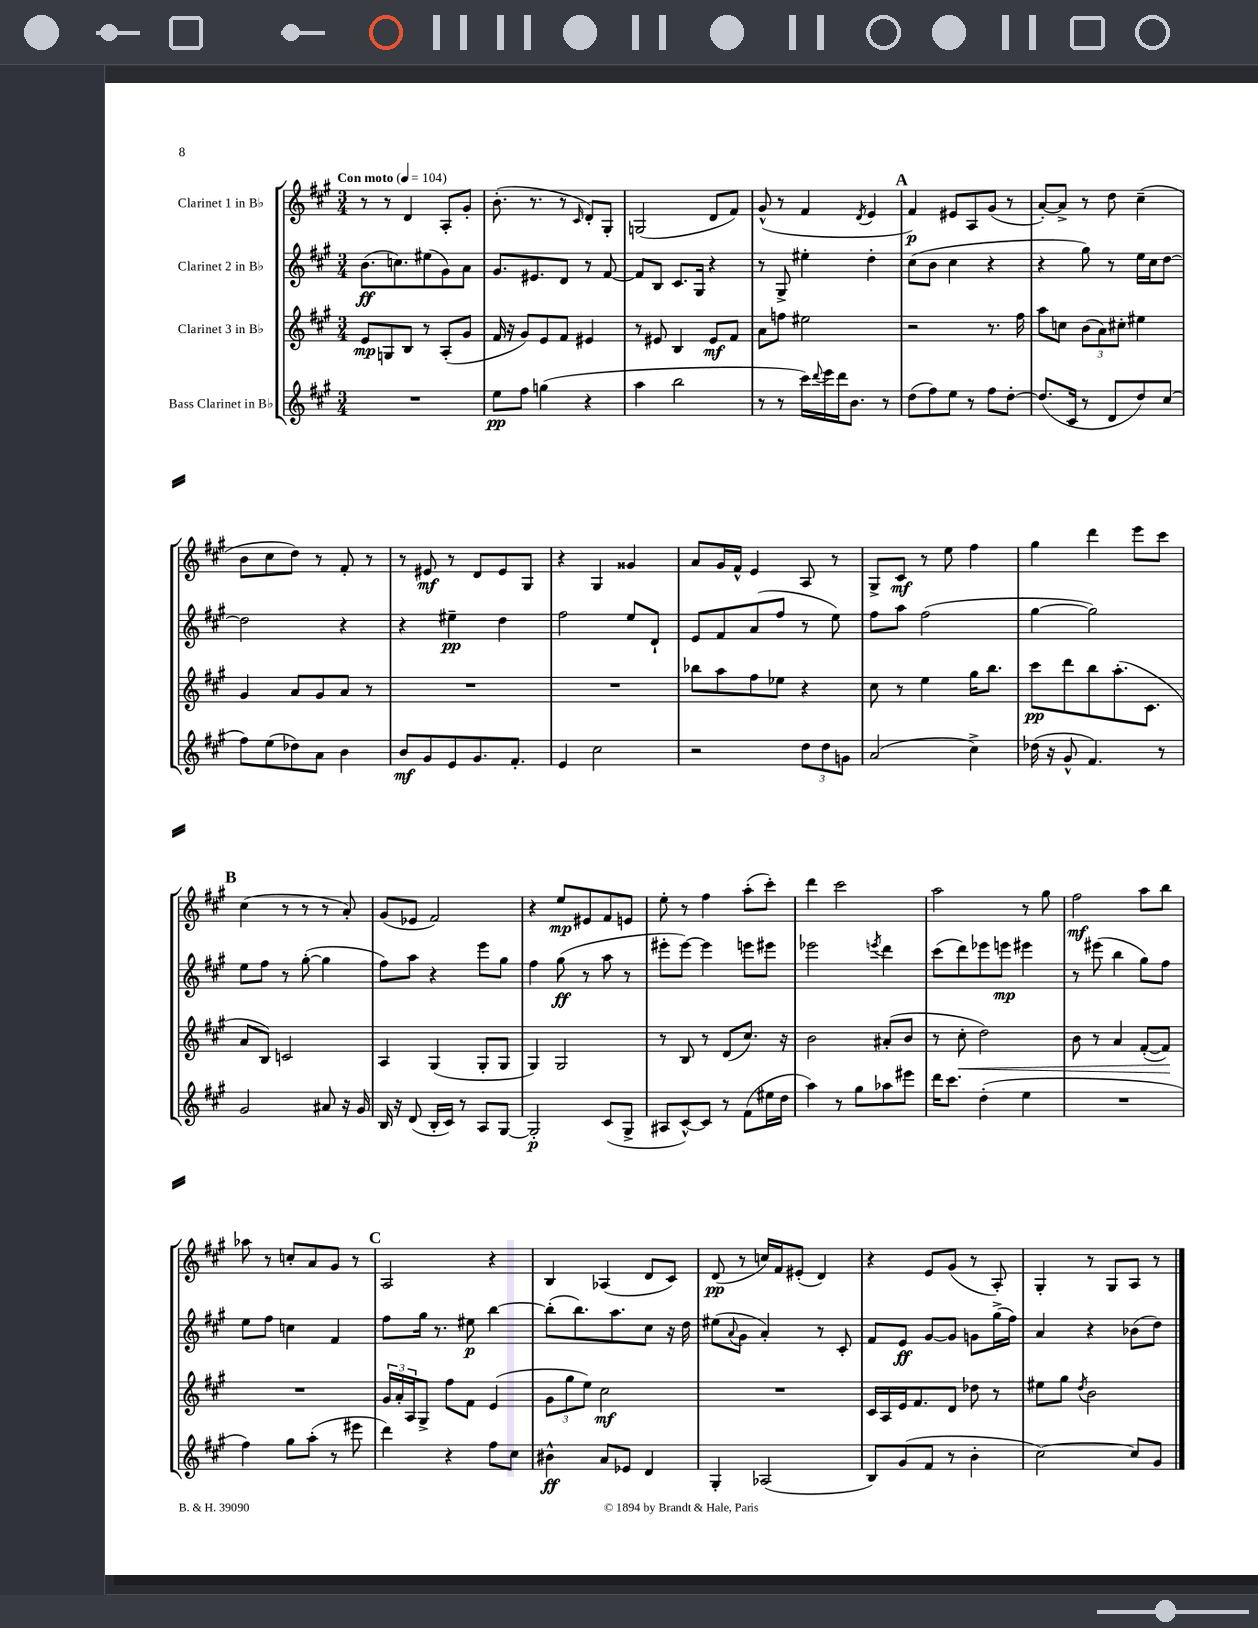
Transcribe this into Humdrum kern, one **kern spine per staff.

**kern	**dynam	**kern	**dynam	**kern	**dynam	**kern	**dynam
*part4	*part4	*part3	*part3	*part2	*part2	*part1	*part1
*staff4	*staff4	*staff3	*staff3	*staff2	*staff2	*staff1	*staff1
*I"Bass Clarinet in B♭	*	*I"Clarinet 3 in B♭	*	*I"Clarinet 2 in B♭	*	*I"Clarinet 1 in B♭	*
*clefG2	*	*clefG2	*	*clefG2	*	*clefG2	*
*k[f#c#g#]	*	*k[f#c#g#]	*	*k[f#c#g#]	*	*k[f#c#g#]	*
*M3/4	*	*M3/4	*	*M3/4	*	*M3/4	*
*MM104	*	*MM104	*	*MM104	*	*MM104	*
=1	=1	=1	=1	=1	=1	=1	=1
!	!	!	!	!	!	!LO:TX:a:B:t=Con moto	!
2.r	.	8e/L	mp	(8.b\L	ff	8r	.
.	.	8Gn/	.	.	.	8r	.
.	.	.	.	8.ccn\)	.	.	.
.	.	8B/J	.	.	.	4d/	.
.	.	8r	.	(8ee#X\	.	.	.
.	.	(8A'/L	.	8g#\)	.	8A'/L	.
.	.	8g#/J	.	8a\J	.	8g#'/J	.
=2	=2	=2	=2	=2	=2	=2	=2
8ee\L	pp	16f#/	.	8.g#/L	.	(8.b'\	.
.	.	16r	.	.	.	.	.
8ff#\J	.	8g#/L)	.	.	.	.	.
.	.	.	.	8.e#X/	.	8.r	.
(4ggn\	.	8e/	.	.	.	.	.
.	.	8f#/J	.	8d/J	.	8r	.
.	.	.	.	.	.	16qqc#/	.
4r	.	4e#X/	.	8r	.	8d'/L)	.
.	.	.	.	[8f#/	.	8G#'/J	.
=3	=3	=3	=3	=3	=3	=3	=3
4aa\	.	8r	.	8f#/L]	.	(2Gn/	.
.	.	8e#X/	.	8B/J	.	.	.
2bb\	.	4B/	.	8.c#/L	.	.	.
.	.	.	.	16G#/Jk	.	.	.
.	.	8e#/L	mf	4r	.	8d/L	.
.	.	8f#/J	.	.	.	8f#/J)	.
=4	=4	=4	=4	=4	=4	=4	=4
8r	.	8a\L	.	8r	.	(8g#^^/	.
8r	.	8ffn\J	.	8G#^/	.	8r	.
16ccc#\LL)	.	2ee#X\	.	4ee#X'\	.	4f#/	.
8qqddd/	.	.	.	.	.	.	.
16eee\	.	.	.	.	.	.	.
16ddd\J	.	.	.	.	.	.	.
8.b\J	.	.	.	.	.	.	.
.	.	.	.	.	.	8qd/	.
.	.	.	.	4dd'\	.	4e/	.
8r	.	.	.	.	.	.	.
!!LO:REH:place=s1:t=A
=5	=5	=5	=5	=5	=5	=5	=5
(8dd\L	.	2r	.	(8cc#\L	.	4f#/)	p
8ff#\)	.	.	.	8b\J	.	.	.
8ee\J	.	.	.	4cc#\	.	8e#X/L	.
8r	.	.	.	.	.	8A/	.
8ff#\L	.	8.r	.	4r	.	(8g#/J	.
[8dd'\J	.	.	.	.	.	8r	.
.	.	16ff#\	.	.	.	.	.
=6	=6	=6	=6	=6	=6	=6	=6
(8.dd/L]	.	8aa\L	.	4r	.	[8a'/L)	.
.	.	8ccn\J	.	.	.	8a^/J]	.
16c#/Jk	.	.	.	.	.	.	.
8r	.	(12b\L	.	8gg#\)	.	8r	.
.	.	12a\)	.	.	.	.	.
8d/L	.	.	.	8r	.	8dd\	.
.	.	12cc#X'\J	.	.	.	.	.
8dd/)	.	4ee#X\	.	16ee\LL	.	(4cc#~\	.
.	.	.	.	16cc#\J	.	.	.
(8cc#/J	.	.	.	[8dd\J	.	.	.
!!LO:LB:g=z
=7	=7	=7	=7	=7	=7	=7	=7
8ff#\L)	.	4g#/	.	2dd\]	.	8b\L	.
(8ee\	.	.	.	.	.	8cc#\	.
8dd-X\)	.	8a/L	.	.	.	8dd\J)	.
8a\J	.	8g#/	.	.	.	8r	.
4b\	.	8a/J	.	4r	.	8f#'/	.
.	.	8r	.	.	.	8r	.
=8	=8	=8	=8	=8	=8	=8	=8
8b/L	mf	2.r	.	4r	.	8r	.
8g#/	.	.	.	.	.	8e#X/	mf
8e/	.	.	.	4ee#X~\	pp	8r	.
8.g#/	.	.	.	.	.	8d/L	.
.	.	.	.	4dd\	.	8e#/	.
8.f#'/J	.	.	.	.	.	.	.
.	.	.	.	.	.	8G#/J	.
=9	=9	=9	=9	=9	=9	=9	=9
4e/	.	2.r	.	2ff#\	.	4r	.
2cc#\	.	.	.	.	.	4G#/	.
.	.	.	.	8ee/L	.	4g##X/	.
.	.	.	.	8d`/J	.	.	.
=10	=10	=10	=10	=10	=10	=10	=10
2r	.	8bb-X\L	.	8e/L	.	8a/L	.
.	.	8aa\	.	8f#/	.	16g#/L	.
.	.	.	.	.	.	16f#^^/JJ	.
.	.	8ff#\	.	(8a/	.	4e/	.
.	.	8ee-X\J	.	8ff#/J	.	.	.
12dd\L	.	4r	.	8r	.	8A/	.
12dd\	.	.	.	.	.	.	.
.	.	.	.	8ee\)	.	8r	.
12gn\J	.	.	.	.	.	.	.
=11	=11	=11	=11	=11	=11	=11	=11
(2a/	.	8cc#\	.	8ff#\L	.	8G#^/L	.
.	.	8r	.	8aa\J	.	8c#/J	mf
.	.	4ee\	.	(2ff#\	.	8r	.
.	.	.	.	.	.	8ee\	.
4cc#^\)	.	16gg#\KL	.	.	.	4ff#\	.
.	.	8.bb\J	.	.	.	.	.
=12	=12	=12	=12	=12	=12	=12	=12
(16dd-X\	.	8ccc#\L	pp	[4gg#\	.	4gg#\	.
16r	.	.	.	.	.	.	.
8g#^^/	.	8ddd\	.	.	.	.	.
4.f#/)	.	8bb\	.	2gg#\])	.	4ddd\	.
.	.	(8.aa'\	.	.	.	.	.
.	.	.	.	.	.	8eee\L	.
.	.	8.c#\J	.	.	.	.	.
8r	.	.	.	.	.	8ccc#\J	.
!!LO:LB:g=z
!!LO:REH:place=s1:t=B
=13	=13	=13	=13	=13	=13	=13	=13
2g#/	.	8a/L	.	8ee\L	.	(4cc#\	.
.	.	8B/J)	.	8ff#\J	.	.	.
.	.	2cn/	.	8r	.	8r	.
.	.	.	.	([8gg#'\	.	8r	.
8a#X/	.	.	.	4gg#\]	.	8r	.
16r	.	.	.	.	.	8a'/)	.
16g#/	.	.	.	.	.	.	.
=14	=14	=14	=14	=14	=14	=14	=14
16B/	.	4A/	.	8ff#\L)	.	(8g#/L	.
16r	.	.	.	.	.	.	.
(8d/	.	.	.	8aa\J	.	8e-X/J	.
16B'/LL	.	(4G#/	.	4r	.	2f#/)	.
16c#/JJ)	.	.	.	.	.	.	.
8r	.	.	.	.	.	.	.
8A/L	.	8G#'/L	.	8eee\L	.	.	.
[8G#/J	.	8G#/J	.	8gg#\J	.	.	.
=15	=15	=15	=15	=15	=15	=15	=15
2G#'/]	p	4G#/)	.	4ff#\	.	4r	.
.	.	2G#/	.	(8gg#\	ff	8ee/L	mp
.	.	.	.	8r	.	8e#X/	.
(8c#/L	.	.	.	8aa\	.	8f#/	.
8G#^/J	.	.	.	8r	.	8en/J	.
=16	=16	=16	=16	=16	=16	=16	=16
8A#X/L	.	8r	.	8eee#X'\L	.	8ee'\	.
[8c#^^/)	.	8B/	.	[8eee#\J)	.	8r	.
8c#/J]	.	8r	.	4eee#\]	.	4ff#\	.
8r	.	(8d/L	.	.	.	.	.
(8f#\L	.	8.cc#/J)	.	8eeen\L	.	(8aa'\L	.
16ee#X\L	.	.	.	8eee#X\J	.	8ccc#'\J)	.
16dd\JJ	.	16r	.	.	.	.	.
=17	=17	=17	=17	=17	=17	=17	=17
4aa\)	.	2b\	.	2eee-X\	.	4ddd\	.
8r	.	.	.	.	.	2ccc#\	.
8gg#\L	.	.	.	.	.	.	.
.	.	.	.	8qeeen/	.	.	.
8aa-X\	.	(8a#X'/L	.	4ddd\	.	.	.
8eee#X\J	.	8b/J	.	.	.	.	.
=18	=18	=18	=18	=18	=18	=18	=18
16ddd\KL	.	8r	.	(8ccc#\L	.	2aa\	.
8.ccc#\J	.	.	.	.	.	.	.
!	!	!	!LO:HP:b	!	!	!	!
.	.	8cc#'\	<	8ddd\)	.	.	.
(4dd'\	.	2dd\)	.	8eee-X\	.	.	.
.	.	.	.	8eeen\J	mp	.	.
4ee\	.	.	.	4eee#X\	.	8r	.
.	.	.	.	.	.	8gg#\	.
=19	=19	=19	=19	=19	=19	=19	=19
2.r	.	8b\	.	8r	.	2ff#\	mf
.	.	8r	.	(8eee#X\	.	.	.
.	.	4a/	.	4bb\	.	.	.
.	.	([8f#'/L	.	8gg#\L)	.	8aa\L	.
.	.	8f#/J])	.	8ff#\J	.	8bb\J	.
.	.	.	[	.	.	.	.
!!LO:LB:g=z
=20	=20	=20	=20	=20	=20	=20	=20
4ff#\)	.	2.r	.	8ee\L	.	8aa-X\	.
.	.	.	.	8ff#\J	.	8r	.
8gg#\L	.	.	.	4ccn\	.	8ccn'/L	.
(8aa'\J	.	.	.	.	.	8a/	.
8r	.	.	.	4f#/	.	8g#/J	.
8eee#X\	.	.	.	.	.	8r	.
!!LO:REH:place=s1:t=C
=21	=21	=21	=21	=21	=21	=21	=21
4ddd\)	.	24g#/LL	.	8ff#\L	.	2A/	.
.	.	24a'/	.	.	.	.	.
.	.	24A/J	.	.	.	.	.
.	.	8G#^/J	.	16gg#\Jk	.	.	.
.	.	.	.	8.r	.	.	.
4r	.	8ff#\L	.	.	.	.	.
.	.	8f#\J	.	8ee#X\	p	.	.
8ff#\L	.	(4e/	.	[4bb\	.	4r	.
8cc#\J	.	.	.	.	.	.	.
=22	=22	=22	=22	=22	=22	=22	=22
4b#X^^\	ff	12g#\L	.	(8bb'\L]	.	4B/	.
.	.	12gg#\	.	.	.	.	.
.	.	.	.	8.bb\)	.	.	.
.	.	12ee\J)	.	.	.	.	.
8a/L	.	2cc#\	mf	.	.	(4A-X/	.
.	.	.	.	8.aa\	.	.	.
8e-X/J	.	.	.	.	.	.	.
4d/	.	.	.	8cc#\J	.	8d/L	.
.	.	.	.	16r	.	8c#/J)	.
.	.	.	.	16dd\	.	.	.
=23	=23	=23	=23	=23	=23	=23	=23
4G#'/	.	2.r	.	(8ee#X\L	.	(8d/	pp
.	.	.	.	8qqa/	.	.	.
.	.	.	.	8g#\J	.	8r	.
(2A-X/	.	.	.	4a'/)	.	16ccn/LL)	.
.	.	.	.	.	.	16f#/J	.
.	.	.	.	.	.	(8e#X'/J	.
.	.	.	.	8r	.	4d/)	.
.	.	.	.	8c#'/	.	.	.
=24	=24	=24	=24	=24	=24	=24	=24
8B/L)	.	16c#/LL	.	8f#/L	.	4r	.
.	.	16A/	.	.	.	.	.
(8g#/	.	16e/J	.	8e/J	ff	.	.
.	.	8.f#/	.	.	.	.	.
8f#/J	.	.	.	[8g#/L	.	8e/L	.
8r	.	8d/J	.	8g#/J]	.	(8g#/J	.
4b'\	.	8dd-X\	.	8gn\L	.	8r	.
.	.	8r	.	(16gg#^\L	.	8A'/)	.
.	.	.	.	16ff#\JJ)	.	.	.
=25	=25	=25	=25	=25	=25	=25	=25
[2cc#\)	.	8ee#X\L	.	4a/	.	4G#'/	.
.	.	8gg#\J	.	.	.	.	.
.	.	8qdd/	.	.	.	.	.
.	.	2b\	.	4r	.	8r	.
.	.	.	.	.	.	8G#/L	.
8cc#/L]	.	.	.	(8b-X\L	.	8A/J	.
8g#/J	.	.	.	8dd\J)	.	8r	.
==	==	==	==	==	==	==	==
*-	*-	*-	*-	*-	*-	*-	*-
